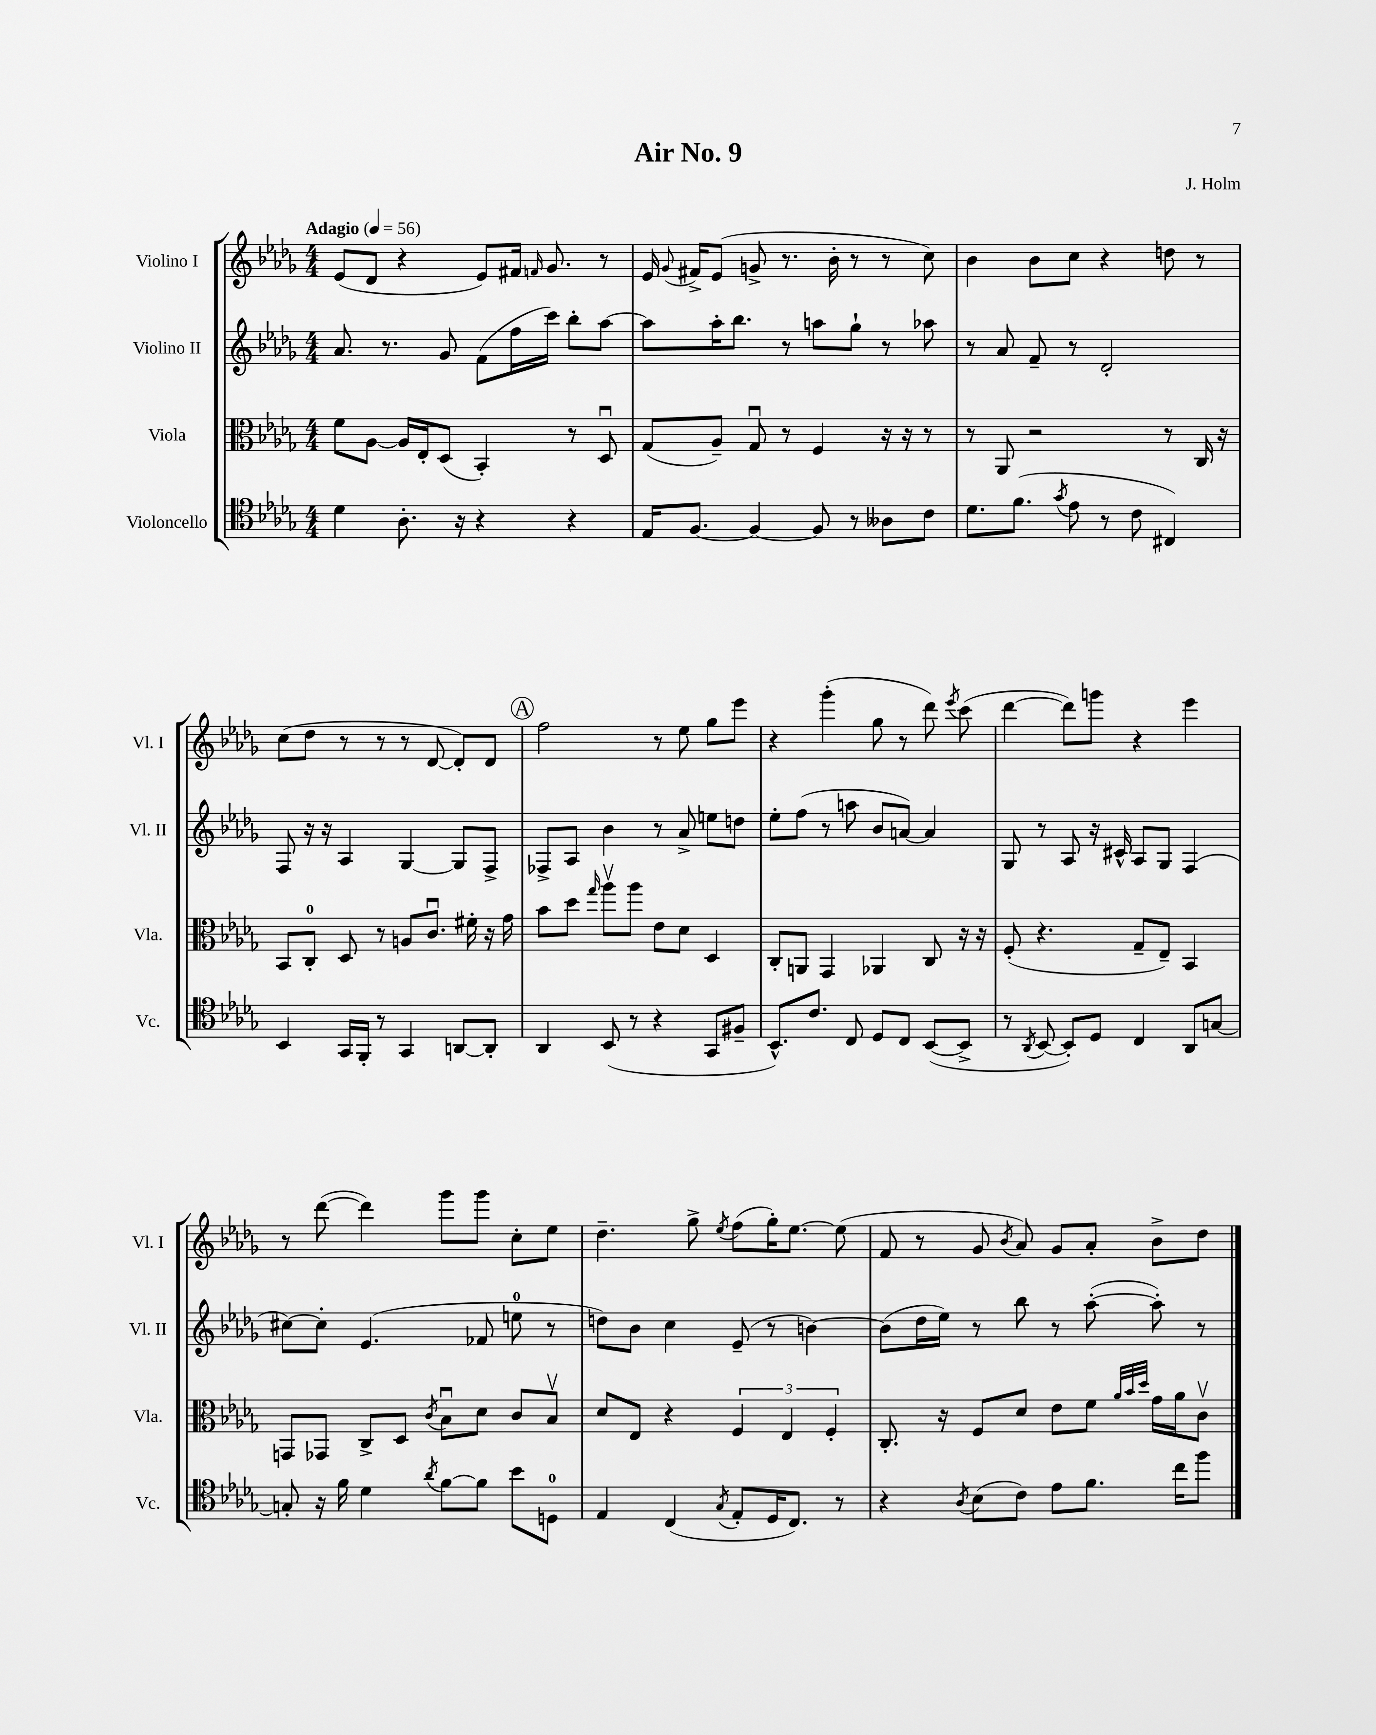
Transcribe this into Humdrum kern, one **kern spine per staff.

**kern	**kern	**kern	**kern
*staff4	*staff3	*staff2	*staff1
*clefC4	*clefC3	*clefG2	*clefG2
*k[b-e-a-d-g-]	*k[b-e-a-d-g-]	*k[b-e-a-d-g-]	*k[b-e-a-d-g-]
*M4/4	*M4/4	*M4/4	*M4/4
*MM56	*MM56	*MM56	*MM56
4d-	8f	8.a-	(8e-
.	[8A-	.	8d-
.	.	8.r	.
8.A-'	16A-]	.	4r
.	16E-'	.	.
.	(8D-	8g-	.
16r	.	.	.
4r	4BB-')	(8f	8e-)
.	.	16ff	16f#
.	.	.	16qqf
.	.	16ccc)	8.g-
4r	8r	8bb-'	.
.	8D-u	[8aa-	8r
=	=	=	=
16E-	(8G-	8aa-]	16e-
.	.	.	8qqg-
[8.F	.	.	16f#^
.	8A-~)	16aa-'	(8e-
.	.	8.bb-	.
4F_	8G-u	.	8g^
.	8r	8r	8.r
8F]	4F	8aa	.
.	.	.	16b-'
8r	.	8gg-`	8r
8A--	16r	8r	8r
.	16r	.	.
8c	8r	8aa-	8cc)
=	=	=	=
8.d-	8r	8r	4b-
.	8AA-	8a-	.
(8.f	.	.	.
.	2r	8f~	8b-
8qg-	.	.	.
8e-	.	8r	8cc
8r	.	2d-'	4r
8c	.	.	.
4C#)	8r	.	8dd
.	16C	.	8r
.	16r	.	.
=	=	=	=
4BB-	8BB-	8F	(8cc
.	8C'	16r	8dd-
.	.	16r	.
16GG-	8D-	4A-	8r
16FF'	.	.	.
8r	8r	.	8r
4GG-	8A	[4G-	8r
.	8.cu	.	[8d-
[8AA	.	8G-]	8d-'])
.	16f#'	.	.
8AA']	16r	8F^	8d-
.	16g-	.	.
=	=	=	=
4AA-	8b-	8F-^	2ff
.	8dd-	8A-	.
.	16qqgg-	.	.
(8BB-	8aa-v	4b-	.
8r	8aa-	.	.
4r	8e-	8r	8r
.	8d-	8a-^	8ee-
8GG-	4D-	8ee	8gg-
8F#~	.	8dd	8eee-
=	=	=	=
8.BB-^^)	8C'	8ee-'	4r
.	8AA	(8ff	.
8.c	.	.	.
.	4GG-	8r	(4ggg-'
8C	.	8aa	.
8D-	4AA-	8b-	8gg-
8C	.	[8a)	8r
([8BB-	8C	4a]	8ddd-)
.	.	.	8qeee-
8BB-^]	16r	.	(8ccc
.	16r	.	.
=	=	=	=
8r	(8F'	8G-	[4ddd-
8qAA-	.	.	.
[8BB-	4.r	8r	.
8BB-'])	.	8A-	8ddd-])
8D-	.	16r	8ggg
.	.	16c#^^	.
4C	8G-~	8A-	4r
.	8E-~)	8G-	.
8AA-	4BB-	(4F	4eee-
[8G	.	.	.
=	=	=	=
8G']	8GG	[8cc#)	8r
16r	8GG-	8cc#']	([8ddd-
16f	.	.	.
4d-	8C^	(4.e-	4ddd-])
.	8D-	.	.
8qa-	8qc	.	.
[8f	8B-u	.	8ggg-
8f]	8d-	8f-	8ggg-
8b-	8c	8ee	8cc'
8D	8B-v	8r	8ee-
=	=	=	=
4E-	8d-	8dd)	4.dd-~
.	8E-	8b-	.
(4C	4r	4cc	.
.	.	.	8gg-^
8qG-	.	.	8qee-
8E-'	6F	(8e-~	(8ff
16D-	.	8r	16gg-')
.	6E-	.	.
8.C)	.	.	[8.ee-
.	.	[4b)	.
.	6F'	.	.
8r	.	.	(8ee-]
=	=	=	=
4r	8.C'	(8b]	8f
.	.	16dd-	8r
.	16r	16ee-)	.
8qA-	.	.	.
(8B-	8F	8r	8g-
.	.	.	8qb-
8c)	8d-	8bb-	8a-)
8e-	8e-	8r	8g-
8.f	8f	([8aa-'	8a-'
.	32qqa-	.	.
.	32qqb-	.	.
.	32qqdd-	.	.
.	16g-	8aa-'])	8b-^
16cc	16a-	.	.
8ff	8cv	8r	8dd-
==	==	==	==
*-	*-	*-	*-
